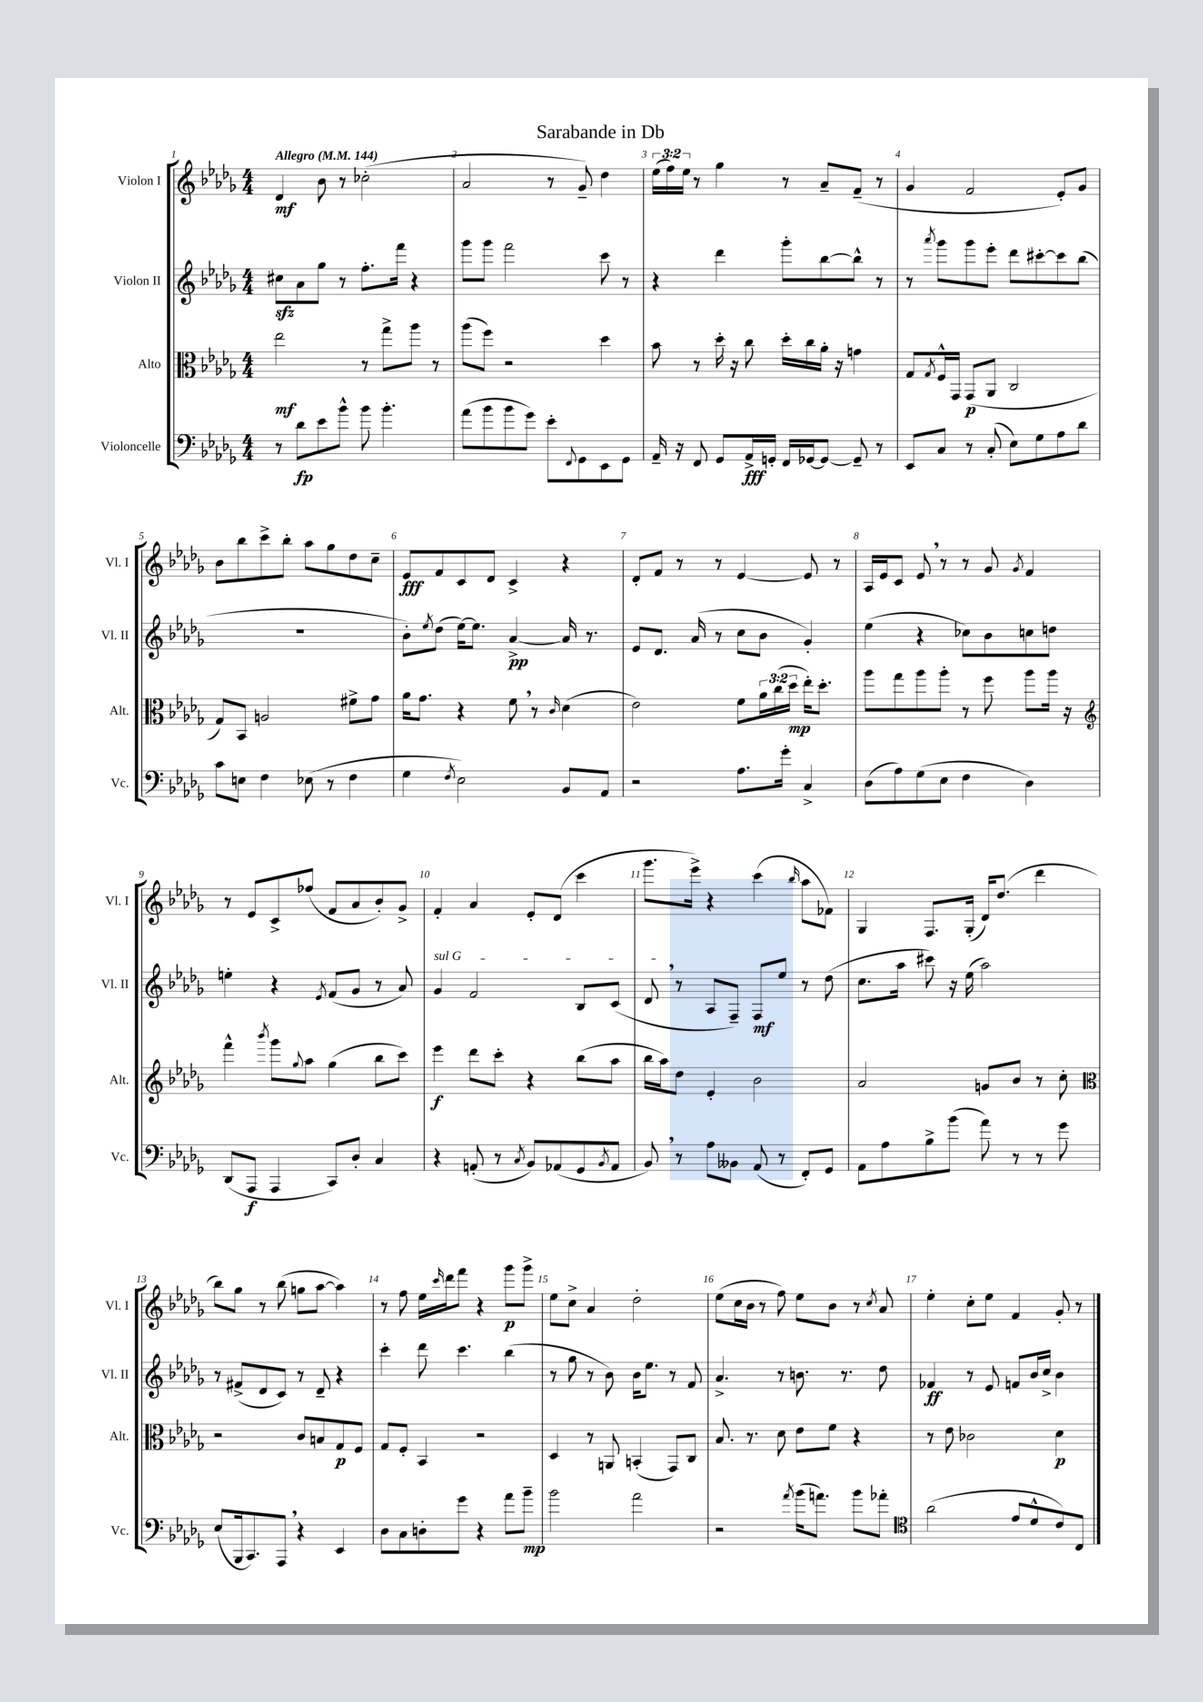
\header { title = "Sarabande in Db" }
<<
\new StaffGroup <<
\new Staff = "s0" \with { instrumentName = "Violon I" shortInstrumentName = "Vl. I" } {
    \clef treble \key des \major \numericTimeSignature \time 4/4 \override Staff.TupletNumber.text = #tuplet-number::calc-fraction-text \tempo "Allegro" 4 = 144
    des'4\mf bes'8 r8 ces''2-.( |
    aes'2 r8 ges'8--) des''4 |
    \tuplet 3/2 { ees''16( f''16) ees''16 } r8 ges''4 r8 aes'8-- f'8--( r8 |
    ges'4 f'2 ees'8-.) ges'8 |
    bes'8 bes''8 c'''8-> bes''8-. aes''8 ges''8 des''8 c''8-- |
    ees'8\fff f'8 c'8 des'8 c'4-> r4 |
    des'8-. f'8 r8 r8 ees'4~ ees'8 r8 |
    aes16 ees'16 c'8 ees'8 \breathe r8 r8 ges'8 \acciaccatura { ges'8 } f'4 |
    r8 ees'8 c'8-> fes''8( f'8 aes'8 bes'8-.) ges'8-> |
    f'4-. aes'4 ees'8-. des'8( c'''4 |
    ges'''8. ees'''16->) r4 c'''4( \grace { bes''16 } aes''8 fes'8) |
    ges4 f8. ges16-.( des'16) des''8.( des'''4 |
    bes''8) ges''8 r8 bes''8( g''8 aes''8~ aes''4) |
    r8 f''8 ees''16 \grace { c'''16 } des'''16 f'''8 r4 ges'''8\p ges'''8-> |
    ees''8 c''8-> aes'4 des''2-. |
    ees''8( c''16 bes'16 r8 f''8) ees''8 bes'8 r8 \acciaccatura { c''8 } aes'8 |
    ees''4-. c''8-. ees''8 f'4 ges'8-. r8 \bar "|." |
}
\new Staff = "s1" \with { instrumentName = "Violon II" shortInstrumentName = "Vl. II" } {
    \clef treble \key des \major \numericTimeSignature \time 4/4
    cis''8\sfz aes'8 ges''8 r8 f''8.-. f'''16 r4 |
    ges'''8 ges'''8 f'''2 c'''8 r8 |
    r4 des'''4 ges'''8-. bes''8~ bes''8-^ r8 |
    r8 \acciaccatura { aes'''8 } ges'''8 ges'''8 ees'''8-. des'''8 cis'''8~-. cis'''8 bes''8( |
    R1 |
    bes'8-.) \acciaccatura { ees''8 } des''8( ees''16~) ees''8. aes'4~->\pp aes'16 r8. |
    ees'8 des'8. aes'16( r8 c''8 bes'8 ges'4-.) |
    ees''4( r4 ces''8) bes'8 c''8 d''8 |
    e''4-. r4 \acciaccatura { ees'8 } f'8( ges'8 r8 aes'8) |
    \once \override TextSpanner.bound-details.left.text = \markup { \italic "sul G" } ges'4\startTextSpan f'2 bes8 c'8( |
    des'8\stopTextSpan \breathe r8 aes8 f8--) f8\mf ees''8 r8 des''8( |
    c''8. aes''16 cis'''8) r16 ees''16( aes''2) |
    r8 fis'8->( des'8 c'8) r8 des'8-- r4 |
    c'''4-. des'''8 c'''4. bes''4( |
    r8 ges''8 r8 bes'8) bes'16 ees''8. r8 f'8 |
    aes'4.-> r8 b'8. r8. des''8 |
    fes'4\ff r8 ees'8 f'8 bes'16 c''16-> bes'4 \bar "|." |
}
\new Staff = "s2" \with { instrumentName = "Alto" shortInstrumentName = "Alt." } {
    \clef alto \key des \major \numericTimeSignature \time 4/4 \override Staff.TupletNumber.text = #tuplet-number::calc-fraction-text
    ees''2\mf r8 ges''8-> aes''8 r8 |
    aes''8( f''8) r2 des''4 |
    bes'8 r8 des''16-. r16 c''8 des''16-. c''16 aes'16-. r16 g'4 |
    ges8 \acciaccatura { ges8 } f16-^ ges,16 ges,8\p( aes,8 c2 |
    ges8) bes,8 a2 fis'8-> ges'8 |
    aes'16 ges'8. r4 f'8 \breathe r8 \grace { c'16 } des'4( |
    ees'2) f'8 \tuplet 3/2 { aes'16 c''16( des''16\mp } ees''16-.) des''8.-. |
    aes''8 ges''8 aes''8 aes''8-. r8 f''8 aes''8 aes''16 r16 |
    \clef treble f'''4-^ \acciaccatura { bes'''8 } ges'''8 \appoggiatura { ges''8 } aes''8 ges''4( bes''8 c'''8) |
    ees'''4\f des'''8 c'''8-. r4 bes''8( aes''8 |
    bes''16 aes''16) des''8 ees'4-. bes'2 |
    aes'2 g'8 bes'8 r8 c''8-. |
    \clef alto r2 c'8 b8 ges8\p f8 |
    ges8 f8-. bes,4 r2 |
    des4 r8 a,8 b,4-.( ges,8) c8 |
    bes8. r8. des'8 ees'8 f'8 r4 |
    r8 ees'8 ces'2 des'4\p \bar "|." |
}
\new Staff = "s3" \with { instrumentName = "Violoncelle" shortInstrumentName = "Vc." } {
    \clef bass \key des \major \numericTimeSignature \time 4/4
    r8 des'8\fp ees'8 bes'8-^ bes'8 bes'4.-. |
    aes'8( bes'8 bes'8 ges'8) ees'8-. \appoggiatura { f,8 } ges,8 ees,8 ges,8 |
    aes,16-- r16 f,8 ges,8 aes,16->\fff g,16-. f,16 ges,16~ ges,8~ ges,8-- r8 |
    ees,8 c8 r8 c8-.( ees8) ges8 aes8 des'8 |
    c'8 e8 f4 ees8( r8 f4 |
    ges4 \acciaccatura { f8 } ees2) bes,8 aes,8 |
    r2 aes8. ges'16-. c4-> |
    des8( aes8) ges8( ees8 f4 des4) |
    des,8( aes,,8\f aes,,4 c,8) des8-. c4 |
    r4 a,8-.( r8 \acciaccatura { c8 } bes,8) aes,8( ges,8 \acciaccatura { bes,8 } aes,8 |
    bes,8) \breathe r8 aes8 beses,8 aes,8( r8 f,8-.) ges,8 |
    aes,8 aes8 bes8-> bes'8( aes'8) r8 r8 ges'8 |
    ees8( bes,,16 c,8.) aes,,8 \breathe r4 ees,4 |
    des8 c8 d8-. ges'8 r4 aes'8 bes'8--\mp |
    bes'2 aes'2 |
    r2 \acciaccatura { aes'8 } bes'16( a'8.) bes'8 aes'8-. |
    \clef tenor aes'2( ees'8 des'8-^ c'8) c8 \bar "|." |
}
>>
>>
\layout { \context { \Score \override BarNumber.break-visibility = ##(#f #t #t) barNumberVisibility = #all-bar-numbers-visible } }
